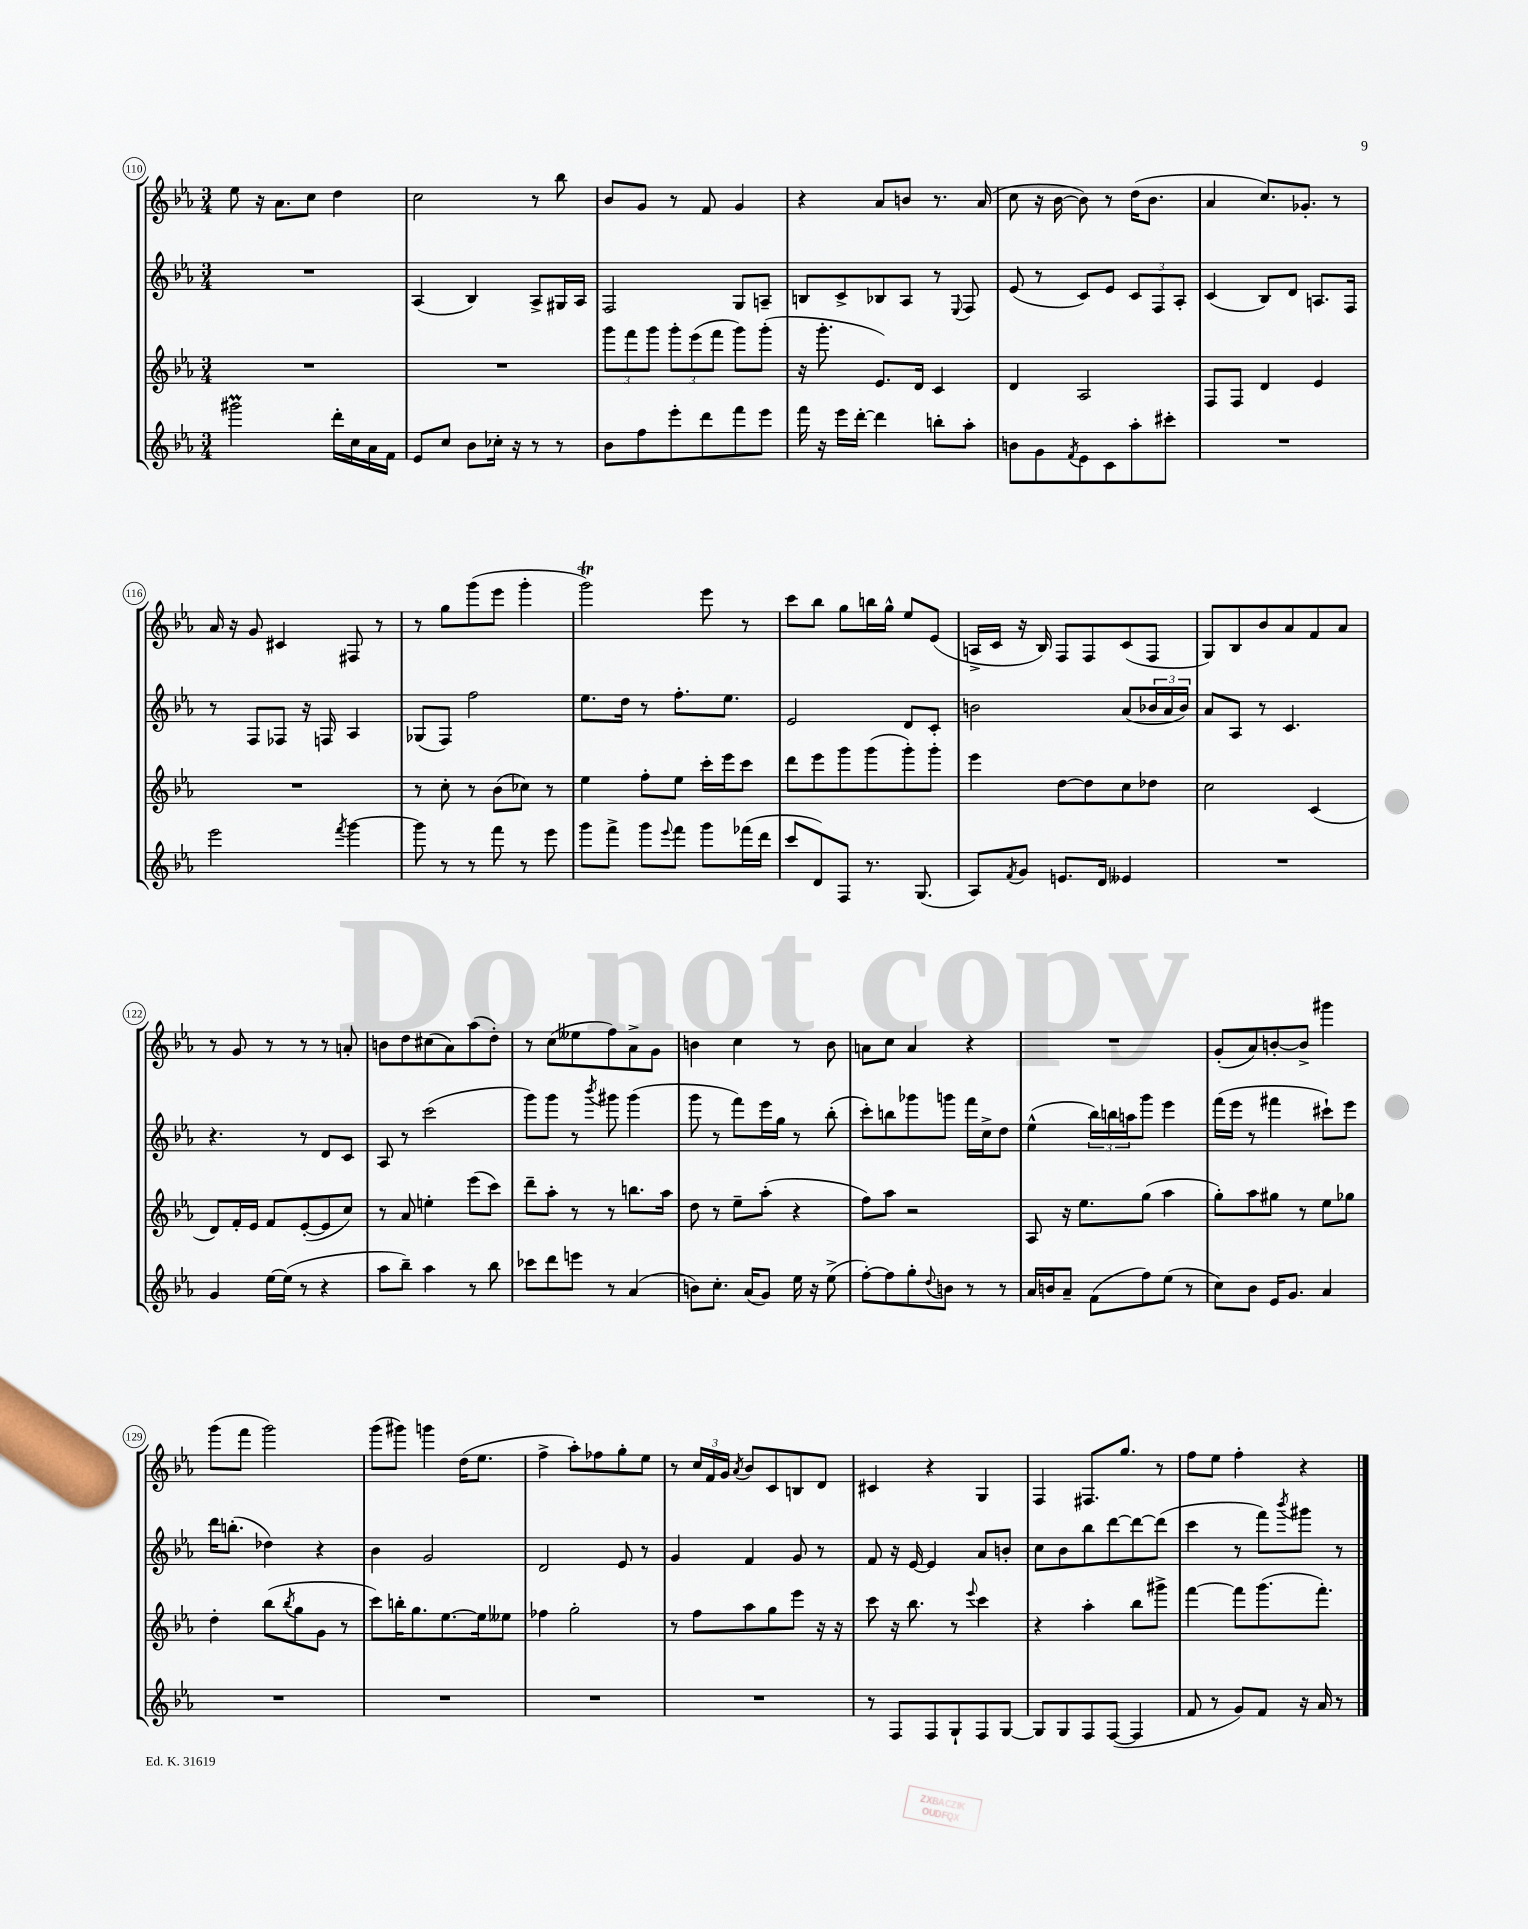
<<
\new StaffGroup <<
\new Staff = "s0" {
    \clef treble \key ees \major \numericTimeSignature \time 3/4
    ees''8 r16 aes'8. c''8 d''4 |
    c''2 r8 bes''8 |
    bes'8 g'8 r8 f'8 g'4 |
    r4 aes'8 b'8 r8. aes'16( |
    c''8 r16 bes'16~ bes'8) r8 d''16( bes'8. |
    aes'4 c''8.) ges'8.-. r8 |
    aes'16 r16 g'8 cis'4 fis8 r8 |
    r8 g''8 g'''8( ees'''8 g'''4-. |
    g'''2\trill) ees'''8 r8 |
    c'''8 bes''8 g''8 b''16 g''16-^ ees''8 ees'8( |
    a16-> c'16 r16 bes16) f8 f8 c'8( f8 |
    g8) bes8 bes'8 aes'8 f'8 aes'8 |
    r8 g'8 r8 r8 r8 a'8-. |
    b'8 d''8 cis''8( aes'8) aes''8( d''8-.) |
    r8 c''8( eeses''8 f''8) aes'8-> g'8 |
    b'4 c''4 r8 b'8 |
    a'8 c''8 a'4 r4 |
    R2. |
    g'8-.( aes'8) b'8~-. b'8-> gis'''4 |
    g'''8( f'''8 g'''2) |
    g'''8( gis'''8) g'''4 d''16( ees''8. |
    f''4-> aes''8-.) fes''8 g''8-. ees''8 |
    r8 \tuplet 3/2 { c''16 f'16 g'16 } \acciaccatura { aes'8 } bes'8 c'8 b8 d'8 |
    cis'4 r4 g4 |
    f4 fis8. g''8. r8 |
    f''8 ees''8 f''4-. r4 \bar "|." |
}
\new Staff = "s1" {
    \clef treble \key ees \major \numericTimeSignature \time 3/4
    R2. |
    aes4( bes4) aes8-> gis16 aes16 |
    f2 g8 a8-- |
    b8 c'8-> bes8 aes8 r8 \appoggiatura { ees8 } f8 |
    ees'8( r8 c'8) ees'8 \tuplet 3/2 { c'8 f8 aes8-. } |
    c'4( bes8) d'8 a8. f16 |
    r8 f8 fes8 r16 f16 aes4 |
    ges8( f8) f''2 |
    ees''8. d''16 r8 f''8.-. ees''8. |
    ees'2 d'8 c'8-. |
    b'2 aes'8( \tuplet 3/2 { bes'16 aes'16 bes'16) } |
    aes'8 aes8 r8 c'4. |
    r4. r8 d'8 c'8 |
    aes8 r8 c'''2( |
    g'''8) g'''8 r8 \acciaccatura { bes'''8 } gis'''8 gis'''4( |
    g'''8 r8 f'''8) ees'''16 g''16 r8 bes''8-.( |
    c'''8-.) b''8 ges'''8 g'''8 f'''16 c''16-> d''8 |
    ees''4-^( \tuplet 3/2 { bes''16) b''16 a''16 } g'''8 ees'''4 |
    f'''16( ees'''16 r8 fis'''4 cis'''8-!) ees'''8 |
    d'''16 b''8.-.( des''4) r4 |
    bes'4 g'2 |
    d'2 ees'8 r8 |
    g'4 f'4 g'8 r8 |
    f'8 r16 ees'16~ ees'4 aes'8 b'8-. |
    c''8 bes'8 bes''8 d'''8~ d'''8~ d'''8( |
    c'''4 r8 f'''8) \acciaccatura { bes'''8 } gis'''8 r8 \bar "|." |
}
\new Staff = "s2" {
    \clef treble \key ees \major \numericTimeSignature \time 3/4
    R2. |
    R2. |
    \tuplet 3/2 { g'''8 f'''8 g'''8 } \tuplet 3/2 { g'''8-. ees'''8( f'''8 } g'''8) g'''8-.( |
    r16 g'''8.-. ees'8.) d'16 c'4 |
    d'4 aes2 |
    f8 f8 d'4 ees'4 |
    R2. |
    r8 c''8-. r8 bes'8( ces''8) r8 |
    ees''4 f''8-. ees''8 c'''16-. ees'''16 c'''8 |
    d'''8 ees'''8 g'''8 g'''8( g'''8-.) g'''8-. |
    ees'''4 d''8~ d''8 c''8 des''8 |
    c''2 c'4( |
    d'8) f'16-. ees'16 f'8 ees'8~-.( ees'8 c''8) |
    r8 aes'8 e''4-. ees'''8( c'''8) |
    d'''8-- aes''8-. r8 r8 b''8. aes''16 |
    d''8 r8 ees''8-- aes''8-.( r4 |
    f''8) aes''8 r2 |
    aes8 r16 ees''8. g''8( aes''4 |
    g''8-.) aes''8 gis''8 r8 ees''8 ges''8 |
    d''4-. bes''8( \acciaccatura { bes''8 } g''8 g'8 r8 |
    c'''8) b''16-. g''8. ees''8.~ ees''16 eeses''8 |
    fes''4 g''2-. |
    r8 f''8 aes''8 g''8 ees'''8 r16 r16 |
    c'''8 r16 bes''8. r8 \appoggiatura { ees'''8 } c'''4 |
    r4 aes''4-. bes''8 gis'''8-> |
    f'''4~ f'''8 g'''8.( f'''8.-.) \bar "|." |
}
\new Staff = "s3" {
    \clef treble \key ees \major \numericTimeSignature \time 3/4
    gis'''2\prall d'''16-. c''16 aes'16 f'16 |
    ees'8 c''8 bes'8 ces''16-. r16 r8 r8 |
    bes'8 f''8 ees'''8-. d'''8 f'''8 ees'''8 |
    f'''16 r16 ees'''16 d'''16~-. d'''4 b''8-. aes''8-. |
    b'8 g'8 \acciaccatura { f'8 } ees'8 c'8 aes''8-. cis'''8-. |
    R2. |
    ees'''2 \acciaccatura { f'''8 } g'''4~ |
    g'''8 r8 r8 f'''8 r8 ees'''8 |
    g'''8 f'''8-> g'''8 \appoggiatura { ees'''8 } f'''8 g'''8 fes'''16( d'''16 |
    c'''8 d'8) f8 r8. g8.( |
    aes8) \acciaccatura { f'8 } g'8 e'8. d'16 eeses'4 |
    R2. |
    g'4 ees''16~ ees''16( r8 r4 |
    aes''8 bes''8--) aes''4 r8 bes''8 |
    ces'''8 d'''8 e'''8 r8 aes'4( |
    b'8) c''8.-. aes'16( g'8) ees''16 r16 ees''8->( |
    f''8~-.) f''8 g''8-. \appoggiatura { d''8 } b'8 r8 r8 |
    aes'16 b'16 aes'8-- f'8( f''8) ees''8( r8 |
    c''8) bes'8 ees'16 g'8. aes'4 |
    R2. |
    R2. |
    R2. |
    R2. |
    r8 f8 f8 g8-! f8 g8~ |
    g8 g8 f8 f8~( f4 |
    f'8 r8 g'8) f'8 r16 aes'16 r8 \bar "|." |
}
>>
>>
\layout { \context { \Score currentBarNumber = #110 \override BarNumber.stencil = #(make-stencil-circler 0.1 0.3 ly:text-interface::print) } }
